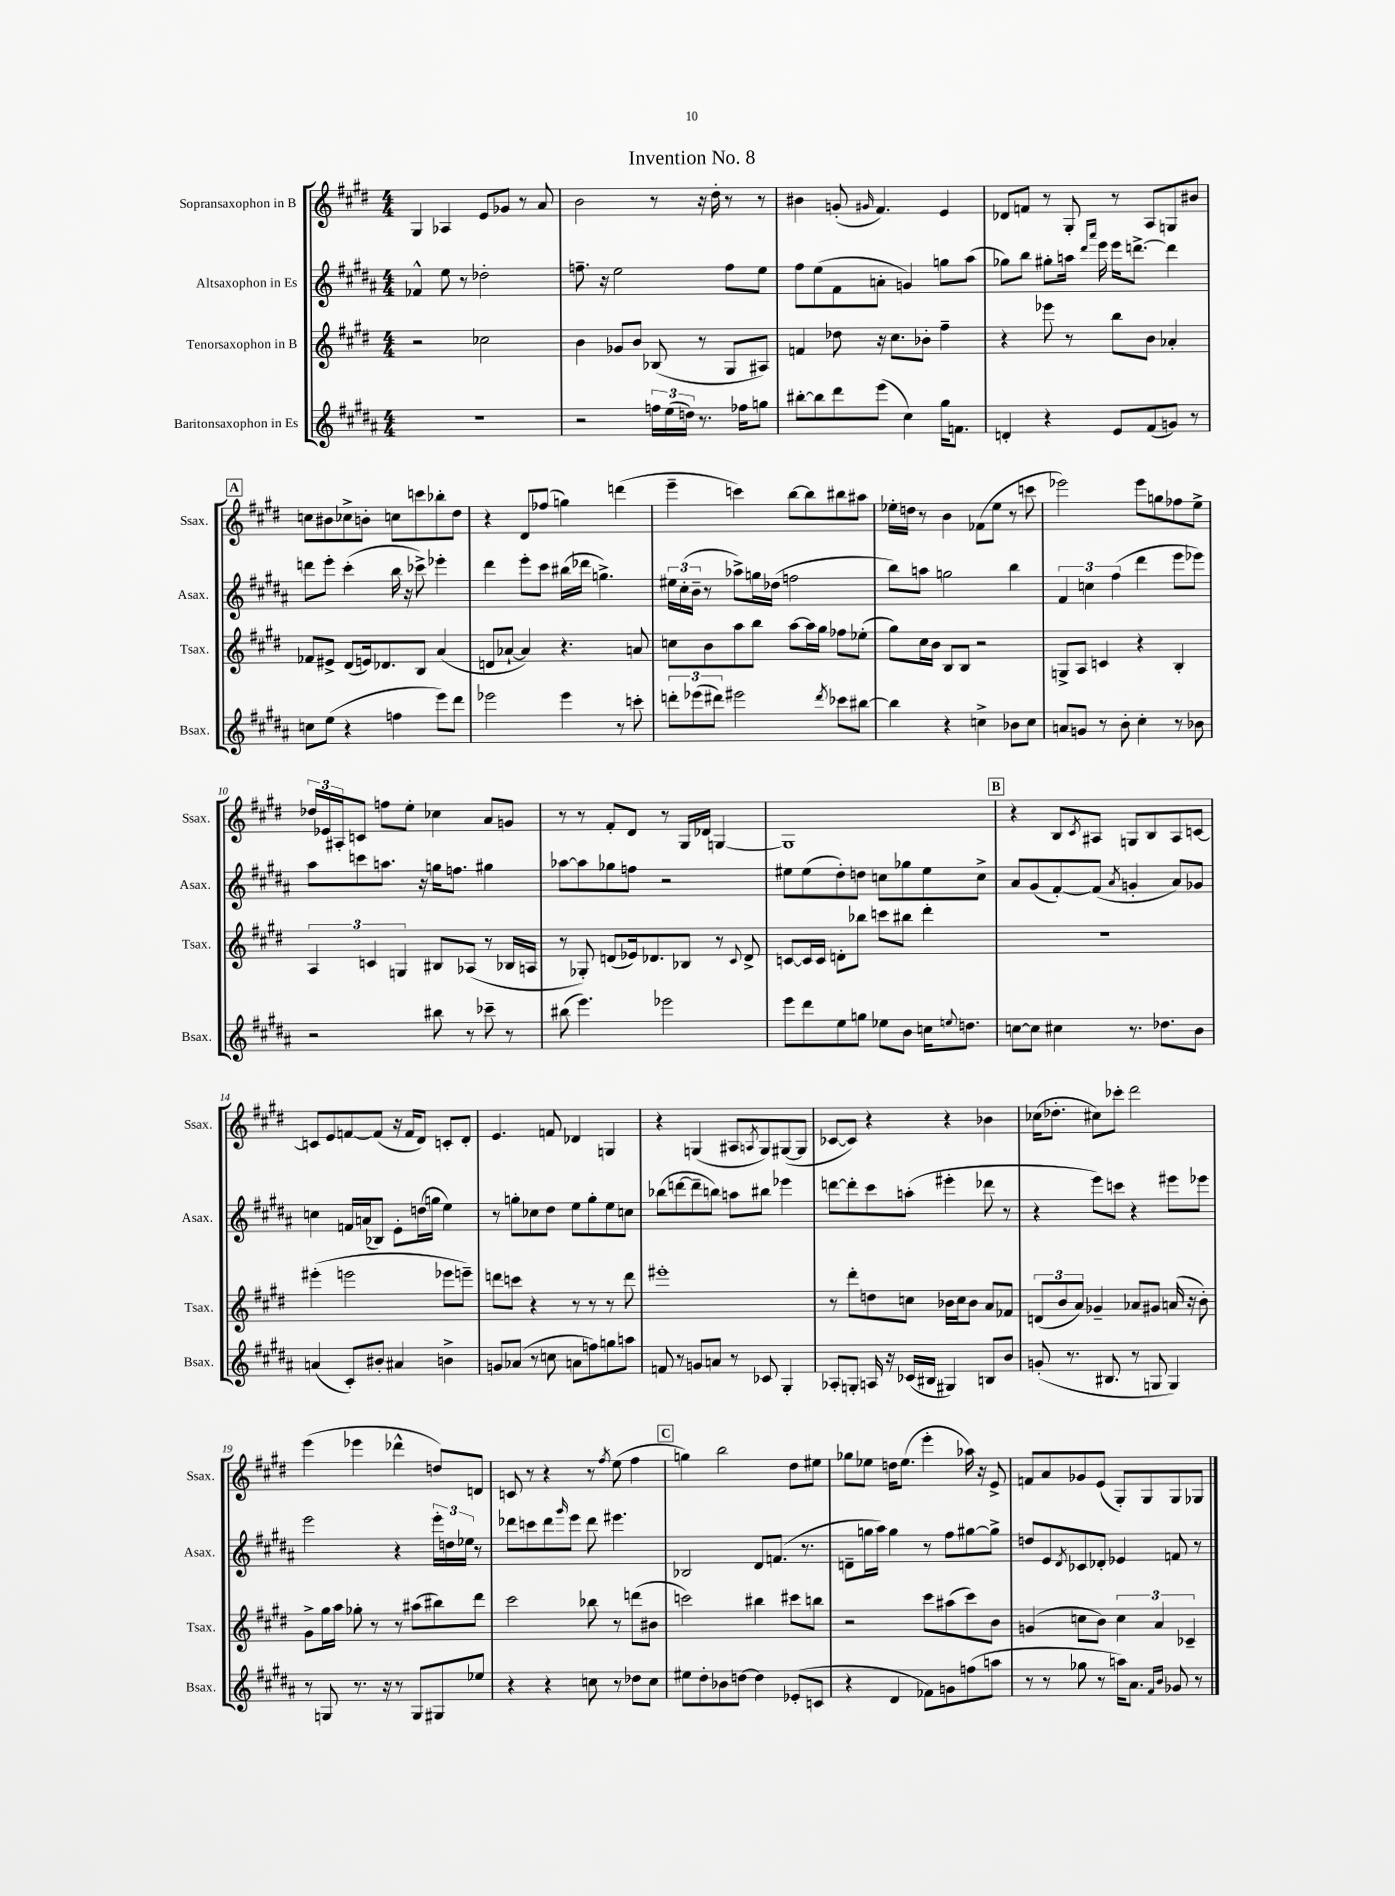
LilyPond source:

\header { title = "Invention No. 8" }
<<
\new StaffGroup <<
\new Staff = "s0" \with { instrumentName = "Sopransaxophon in B" shortInstrumentName = "Ssax." } {
    \clef treble \key e \major \numericTimeSignature \time 4/4
    gis4 aes4 e'8 ges'8 r8 a'8 |
    b'2 r8 r16 dis''16-. r8 r8 |
    bis'4 g'8-.( \grace { gis'16 } fis'4.) e'4 |
    des'8 f'8 r8 gis8-. r8 a8 g8 bis'8 |
    \mark \markup { \box "A" } c''8 bis'8 ces''8-> b'8-. c''8 c'''8 bes''8-. dis''8 |
    r4 dis'8 fes''8( g''4) d'''4( |
    e'''4-- c'''4) b''8~ b''8 bis''8 ais''8 |
    ees''16-. d''16 r8 b'4 fes'8( ees''8 r8 c'''8 |
    ees'''2) ees'''8 g''8 fes''8 e''8-> |
    \tuplet 3/2 { des''16 ees'16 ais16-. } c'8 f''8 e''8-. ces''4 a'8 g'8 |
    r8 r8 fis'8-. dis'8 r8 gis16 des'16 g4~ |
    g1 |
    \mark \markup { \box "B" } r4 b8 \acciaccatura { cis'8 } ais8 g8 b8 ais8 c'8~ |
    c'8 e'8 f'8~ f'8( r16 f'16 dis'8) c'8-. dis'8-. |
    e'4. f'8 des'4 g4 |
    r4 g4( ais8 \acciaccatura { a8 } g8) gis8~( gis8 |
    ces'8~ ces'8) r4 r4 bes'4 |
    ces''16( des''8.-. cis''8) ces'''8-. dis'''2 |
    e'''4( ees'''4 des'''4-^ d''8) d'8 |
    c'8 r8 r4 r8 \acciaccatura { fis''8 } e''8( fis''4 |
    \mark \markup { \box "C" } g''4) b''2 dis''8 eis''8 |
    ges''8 ees''8 d''16 ees''8.( e'''4-. aes''16) r16 e'8-> |
    f'8 a'8 ges'8 e'8( gis8-.) gis8 gis8 ges8 \bar "|." |
}
\new Staff = "s1" \with { instrumentName = "Altsaxophon in Es" shortInstrumentName = "Asax." } {
    \clef treble \key b \major \numericTimeSignature \time 4/4
    fes'4-^ e''8 r8 des''2-. |
    f''8.-- r16 e''2 f''8 e''8 |
    fis''8 e''8( fis'8 a'8-. g'4) g''8 ais''8( |
    ges''8) b''8 gis''8-. a''16 \grace { dis'''16 ais'''16 } e'''16 e'''16 d'''8.~-> d'''4 |
    \mark \markup { \box "A" } d'''8 e'''8-. cis'''4-.( b''16 r16 ces'''8->) ees'''4-. |
    dis'''4 e'''8-. cis'''8 bis''16( des'''16 g''4.->) |
    \tuplet 3/2 { eis''16 cis''16-.( b'16-- } r8 aes''8->) g''16 des''16( f''2 |
    b''8) a''8 g''2 b''4 |
    \tuplet 3/2 { fis'4 c''4 fis''4( } dis'''4 e'''8 ees'''8) |
    ais''8 c'''8 a''8. r16 g''16 f''8. gis''4 |
    aes''8~ aes''8 ges''8 f''8 r2 |
    eis''8 eis''8( dis''8-.) d''8 c''8 ges''8 eis''8 c''8-> |
    \mark \markup { \box "B" } ais'8 gis'8( fis'8~-.) fis'8( \acciaccatura { ais'8 } g'4-. ais'8) ges'8 |
    c''4 f'16 a'16( bes8) e'8-. d''16( g''16 e''4) |
    r8 g''8-. ces''8 dis''8 e''8 g''8-. e''8 c''8 |
    bes''8( d'''8~ d'''8-- b''8) a''8 bis''8 ees'''4 |
    d'''8~ d'''8-. cis'''8 a''8-.( eis'''4-. des'''8 r8 |
    r4 e'''8) c'''8 r4 eis'''8 ees'''8 |
    e'''2 r4 \tuplet 3/2 { e'''16-. d''16 ees''16 } r8 |
    des'''8 c'''8 des'''8 \grace { gis'''16 } e'''8 des'''8 eis'''4. |
    \mark \markup { \box "C" } bes2 dis'8 f'8.( r8. |
    d'8-- g''16 ais''16) g''4 r8 fis''8 gis''8~ gis''8-> |
    d''8 e'8 \acciaccatura { dis'8 } ces'8 des'8-. ees'4 f'8 r8 \bar "|." |
}
\new Staff = "s2" \with { instrumentName = "Tenorsaxophon in B" shortInstrumentName = "Tsax." } {
    \clef treble \key e \major \numericTimeSignature \time 4/4
    r2 ces''2 |
    b'4 ges'8 b'8 bes8( r8 gis8 ais8) |
    f'4 des''8 r16 cis''8. bes'8-. fis''4-- |
    r4 ees'''8 r8 b''8 b'8 aes'4-. |
    \mark \markup { \box "A" } fes'8 eis'8-> dis'8( e'16) des'8. b8 a'4( |
    d'8 aes'8~-! aes'4) r4. a'8 |
    c''8 b'8 a''8 b''8 a''8~ a''16 gis''16 fes''8 ees''8-.( |
    gis''8) cis''16 b'16 b8 b8 r2 |
    g8-> a8 c'4 r4 b4-. |
    \tuplet 3/2 { a4 c'4 g4 } bis8 aes8( r8 bes16 a16 |
    r8 ges8-.) d'8( ees'16) des'8. bes8 r8 \appoggiatura { cis'8 } des'8-> |
    c'8~ c'16 c'16 d'8-. bes''8 c'''8 bis''8 dis'''4-. |
    \mark \markup { \box "B" } R1 |
    eis'''4-.( e'''2 ees'''8 e'''8--) |
    d'''8 c'''8 r4 r8 r8 r8 d'''8 |
    eis'''1-. |
    r8 dis'''8-. d''8 c''8 bes'16 c''16 bes'8 a'8 fes'8 |
    \tuplet 3/2 { d'8( b'8 a'8) } ges'4-- aes'8 gis'8 a'16( r16 b'8-.) |
    gis'8-> gis''16 a''16 ges''8-. r8 r8 ais''8( bis''8) dis'''8 |
    cis'''2 bes''8 r8 d'''8( bis'8 |
    \mark \markup { \box "C" } c'''2) bis''4 cis'''8 b''8 |
    r2 cis'''8 ais''8( cis'''8) b'8 |
    g'4( c''8 b'8) \tuplet 3/2 { c''4 a'4 ces'4-- } \bar "|." |
}
\new Staff = "s3" \with { instrumentName = "Baritonsaxophon in Es" shortInstrumentName = "Bsax." } {
    \clef treble \key b \major \numericTimeSignature \time 4/4
    R1 |
    r2 \tuplet 3/2 { f''16 e''16( d''16) } r8. fes''16 g''8 |
    bis''8~-. bis''8 dis'''8 e'''8( cis''4) gis''16 f'8. |
    d'4-. r4 e'8 fis'8( g'8) r8 |
    \mark \markup { \box "A" } c''8 e''8( r4 f''4 e'''8) dis'''8 |
    ees'''2 ees'''4 r8 c'''8-. |
    \tuplet 3/2 { d'''8-. ees'''8( dis'''8) } eis'''2 \acciaccatura { dis'''8 } ces'''8 bis''8~ |
    bis''4 r4 c''4-> bes'8 c''8 |
    a'8 g'8 r8 b'8-. cis''4-. r8 bes'8 |
    r2 bis''8 r8 ces'''8-- r8 |
    bis''8( e'''4.) ees'''2 |
    e'''8 dis'''8 e''8 g''8 ees''8 b'8 c''16 \appoggiatura { e''8 } d''8. |
    \mark \markup { \box "B" } c''8~ c''8 cis''4 r8. des''8. b'8 |
    a'4( cis'8-.) bis'8-. ais'4 b'4-> |
    g'8 aes'8( r8 c''8 a'8 f''8) g''8 a''8 |
    f'8 r8 g'8 a'8 r8 ces'8 gis4-. |
    aes8-. g8-. a16 r16 ces'16( bis16 gis4) b8 b'8 |
    g'8-.( r8. bis8. r8 g8 g4) |
    r8 g8 r8. r16 r8 g8 gis8 ees''8 |
    r4 r4 c''8 r8 des''8 c''8 |
    \mark \markup { \box "C" } eis''8 dis''8-. bes'8 d''8~ d''4 ees'8-.( c'8 |
    r4 dis'4 fes'8) g'8 f''8( a''8 |
    r8 r8 ges''8 r8 a''16) ais'8. \grace { fis'16 b'16 } ges'8 r8 \bar "|." |
}
>>
>>
